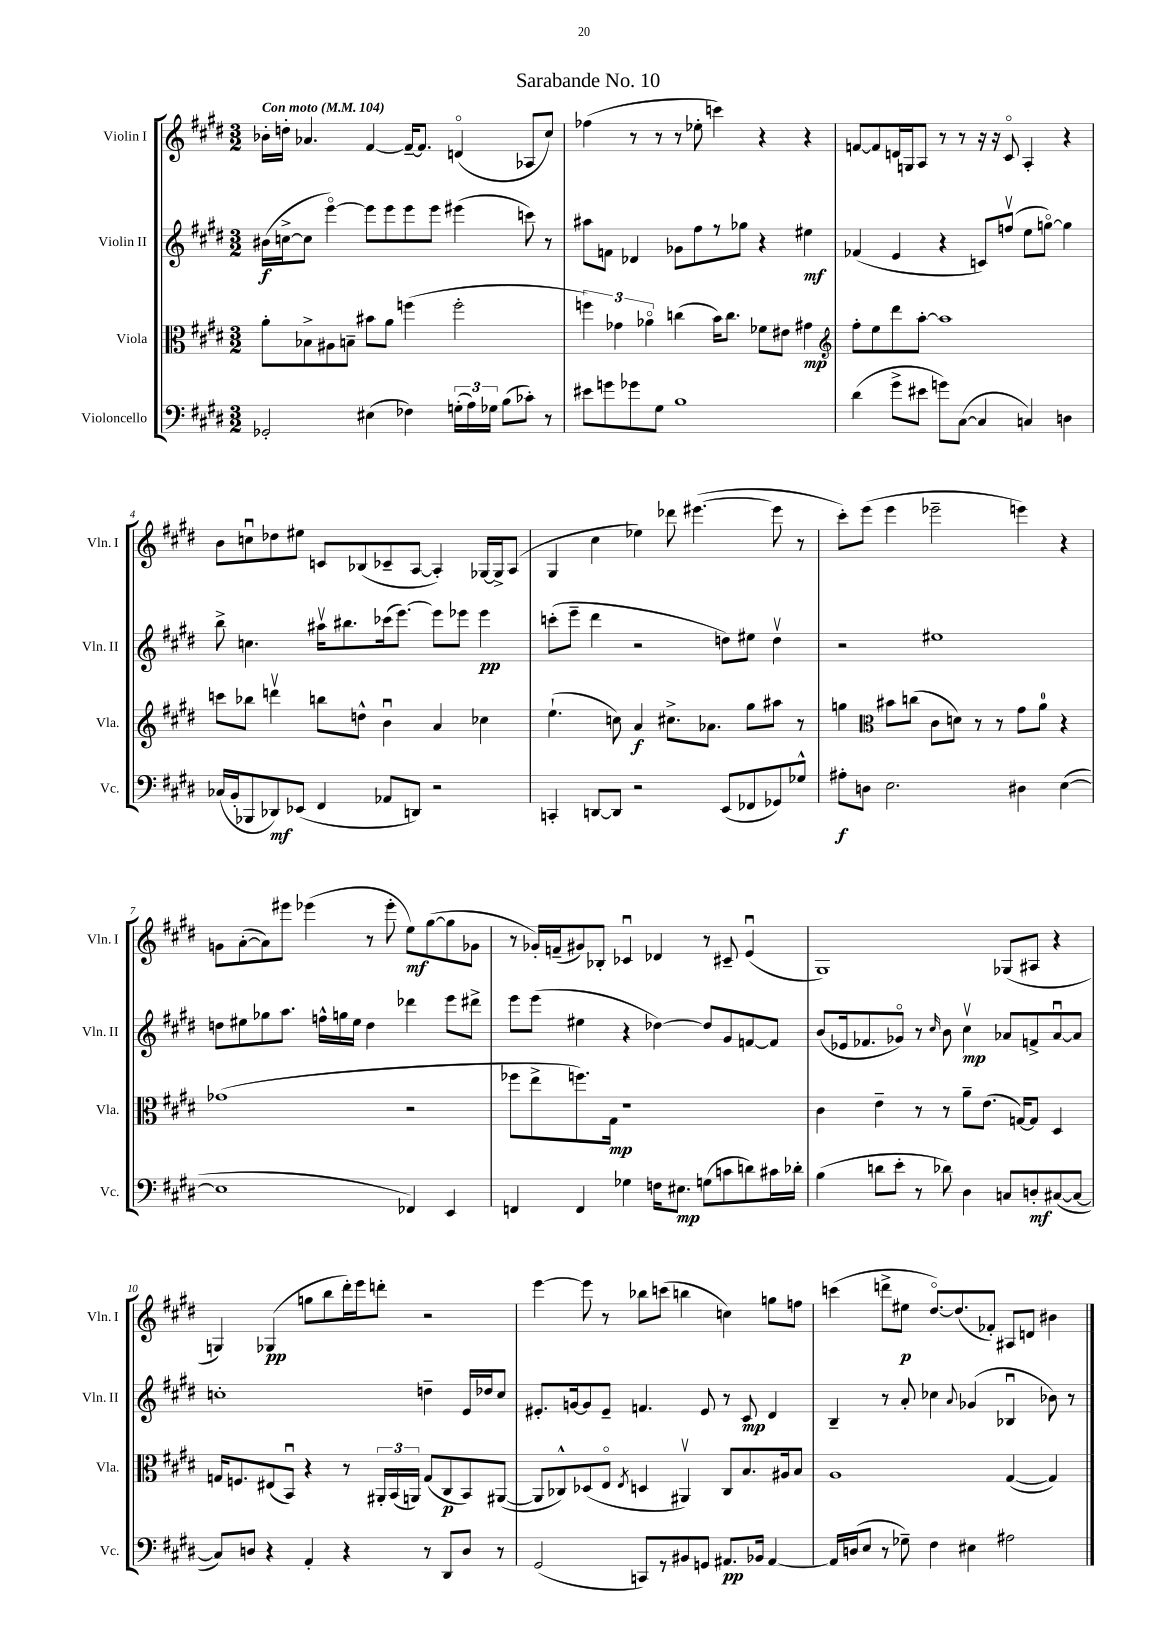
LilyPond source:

\header { title = "Sarabande No. 10" }
<<
\new StaffGroup <<
\new Staff = "s0" \with { instrumentName = "Violin I" shortInstrumentName = "Vln. I" } {
    \clef treble \key e \major \numericTimeSignature \time 3/2 \tempo "Con moto" 4 = 104
    \autoBeamOff bes'16[-. d''16]-. aes'4. fis'4~ fis'16[~-- fis'8.] d'4\flageolet( aes8[ cis''8]) |
    fes''4( r8 r8 r8 ees''8-. c'''4) r4 r4 |
    f'8[~ f'8 d'16 g16 a8] r8 r8 r16 r16 cis'8\flageolet a4-. r4 |
    b'8[ c''8\downbow des''8 eis''8] c'8[ bes8( ces'8-- a8]~ a4-.) ges16[~ ges16-> a8]( |
    gis4 cis''4 ees''4) des'''8 eis'''4.~( eis'''8 r8 |
    cis'''8[-.) e'''8]( e'''4 ees'''2-- e'''4) r4 |
    g'8[ a'8~-.( a'8) eis'''8] ees'''4( r8 ees'''8-. e''8[\mf) gis''8~( gis''8 ges'8] |
    r8 ges'16[-.) f'16--( gis'8) bes8]-. ces'4\downbow des'4 r8 cis'8-- e'4\downbow( |
    gis1) ges8[( ais8] r4 |
    g4) ges4\pp( g''8[ b''8 dis'''16-.) e'''16 d'''8]-. r2 |
    e'''4~ e'''8 r8 bes''8[ c'''8]( b''4 c''4) g''8[ f''8] |
    c'''4( d'''8[-> eis''8]\p dis''8.[~\flageolet) dis''8.( fes'8]-.) ais8[ d'8] bis'4 \bar "|." |
}
\new Staff = "s1" \with { instrumentName = "Violin II" shortInstrumentName = "Vln. II" } {
    \clef treble \key e \major \numericTimeSignature \time 3/2
    \autoBeamOff bis'16[\f( c''16~-> c''8] e'''4~\flageolet) e'''8[ e'''8 e'''8 e'''8] eis'''4( c'''8) r8 |
    ais''8[ f'8] des'4 ges'8[ fis''8 r8 ges''8] r4 eis''4\mf |
    fes'4( e'4 r4 c'8[) f''8]\upbow( e''8[ g''8]~\flageolet) g''4 |
    b''8-> c''4. ais''16[\upbow bis''8. ces'''16( e'''8.]~) e'''8[ ees'''8] ees'''4\pp |
    c'''8[-.( e'''8]-- dis'''4 r2 d''8[) eis''8] d''4\upbow |
    r2 eis''1 |
    d''8[ eis''8 ges''8 a''8.] f''16[-^ g''16 eis''16] d''4 des'''4 e'''8[ dis'''8]-> |
    e'''8[ e'''8]( eis''4 r4 des''4~) des''8[ gis'8 f'8~ f'8] |
    b'8[( ees'16 fes'8. ges'8]\flageolet) r8 \grace { cis''16 } b'8 cis''4\upbow\mp aes'8[ f'8-> aes'8~\downbow aes'8] |
    c''1-. d''4-- e'16[ des''16 c''8] |
    eis'8.[-. g'16~ g'8 eis'8]-- f'4. eis'8 r8 cis'8\mp dis'4 |
    b4-- r8 a'8-. ces''4 \appoggiatura { a'8 } ges'4( bes4\downbow bes'8) r8 \bar "|." |
}
\new Staff = "s2" \with { instrumentName = "Viola" shortInstrumentName = "Vla." } {
    \clef alto \key e \major \numericTimeSignature \time 3/2
    \autoBeamOff a'8[-. bes8-> ais8 b8]-- bis'8[ a'8] f''4( f''2-. |
    \tuplet 3/2 { f''4) ges'4 aes'4\flageolet } c''4( b'16[) c''8.] fes'8[ eis'8] gis'4\mp |
    \clef treble fis''8[-. e''8 dis'''8 a''8]~-. a''1 |
    c'''8[ bes''8] d'''4\upbow b''8[ d''8]-^ b'4\downbow a'4 ces''4 |
    e''4.-!( c''8) a'4\f cis''8.[-> aes'8.] gis''8[ ais''8] r8 |
    g''4 \clef alto bis'8[ c''8]( cis'8[ d'8]) r8 r8 gis'8[ a'8]-0 r4 |
    ges'1( r2 |
    fes''8[ e''8-> f''8.) gis16]\mp r1 |
    cis'4 e'4-- r8 r8 a'8[-- e'8.]( g16[~) g8] dis4 |
    g16[ f8. eis8( b,8]\downbow) r4 r8 \tuplet 3/2 { ais,16[-. b,16( a,16]) } g8[( cis8\p b,8) ais,8]~( |
    ais,8[ ces8-^) des8( e8]\flageolet \acciaccatura { e8 } d4 ais,4\upbow) ces8[ b8. ais16 b8] |
    a1 gis4~( gis4) \bar "|." |
}
\new Staff = "s3" \with { instrumentName = "Violoncello" shortInstrumentName = "Vc." } {
    \clef bass \key e \major \numericTimeSignature \time 3/2
    \autoBeamOff ges,2-. eis4( fes4) \tuplet 3/2 { g16[-.( a16) ges16] } b8[( ces'8]-.) r8 |
    eis'8[ g'8 ges'8 gis8] b1 |
    dis'4( gis'8[-> eis'8] g'8[) cis8]~( cis4 c4) d4 |
    ces16[( b,16-. bes,,8 des,8\mf) ees,8]( fis,4 aes,8[ d,8]) r2 |
    c,4-. d,8[~ d,8] r2 e,8[( fes,8 ges,8) ges8]-^ |
    ais8[-.\f d8] e2. dis4 e4~( |
    e1 fes,4) e,4 |
    f,4 f,4 ges4 f16[ eis8.]\mp g8[( c'8 d'8) cis'16 des'16]-. |
    b4( d'8[ e'8]-. r8 des'8) dis4 c8[ d8-.\mf cis8~( cis8]~ |
    cis8[) d8] r4 a,4-. r4 r8 dis,8[ d8] r8 |
    gis,2( c,8[) r8 bis,8 g,8] ais,8.[\pp bes,16] ais,4~ |
    ais,16[ d16( e8] r8 ges8--) fis4 eis4 ais2 \bar "|." |
}
>>
>>
